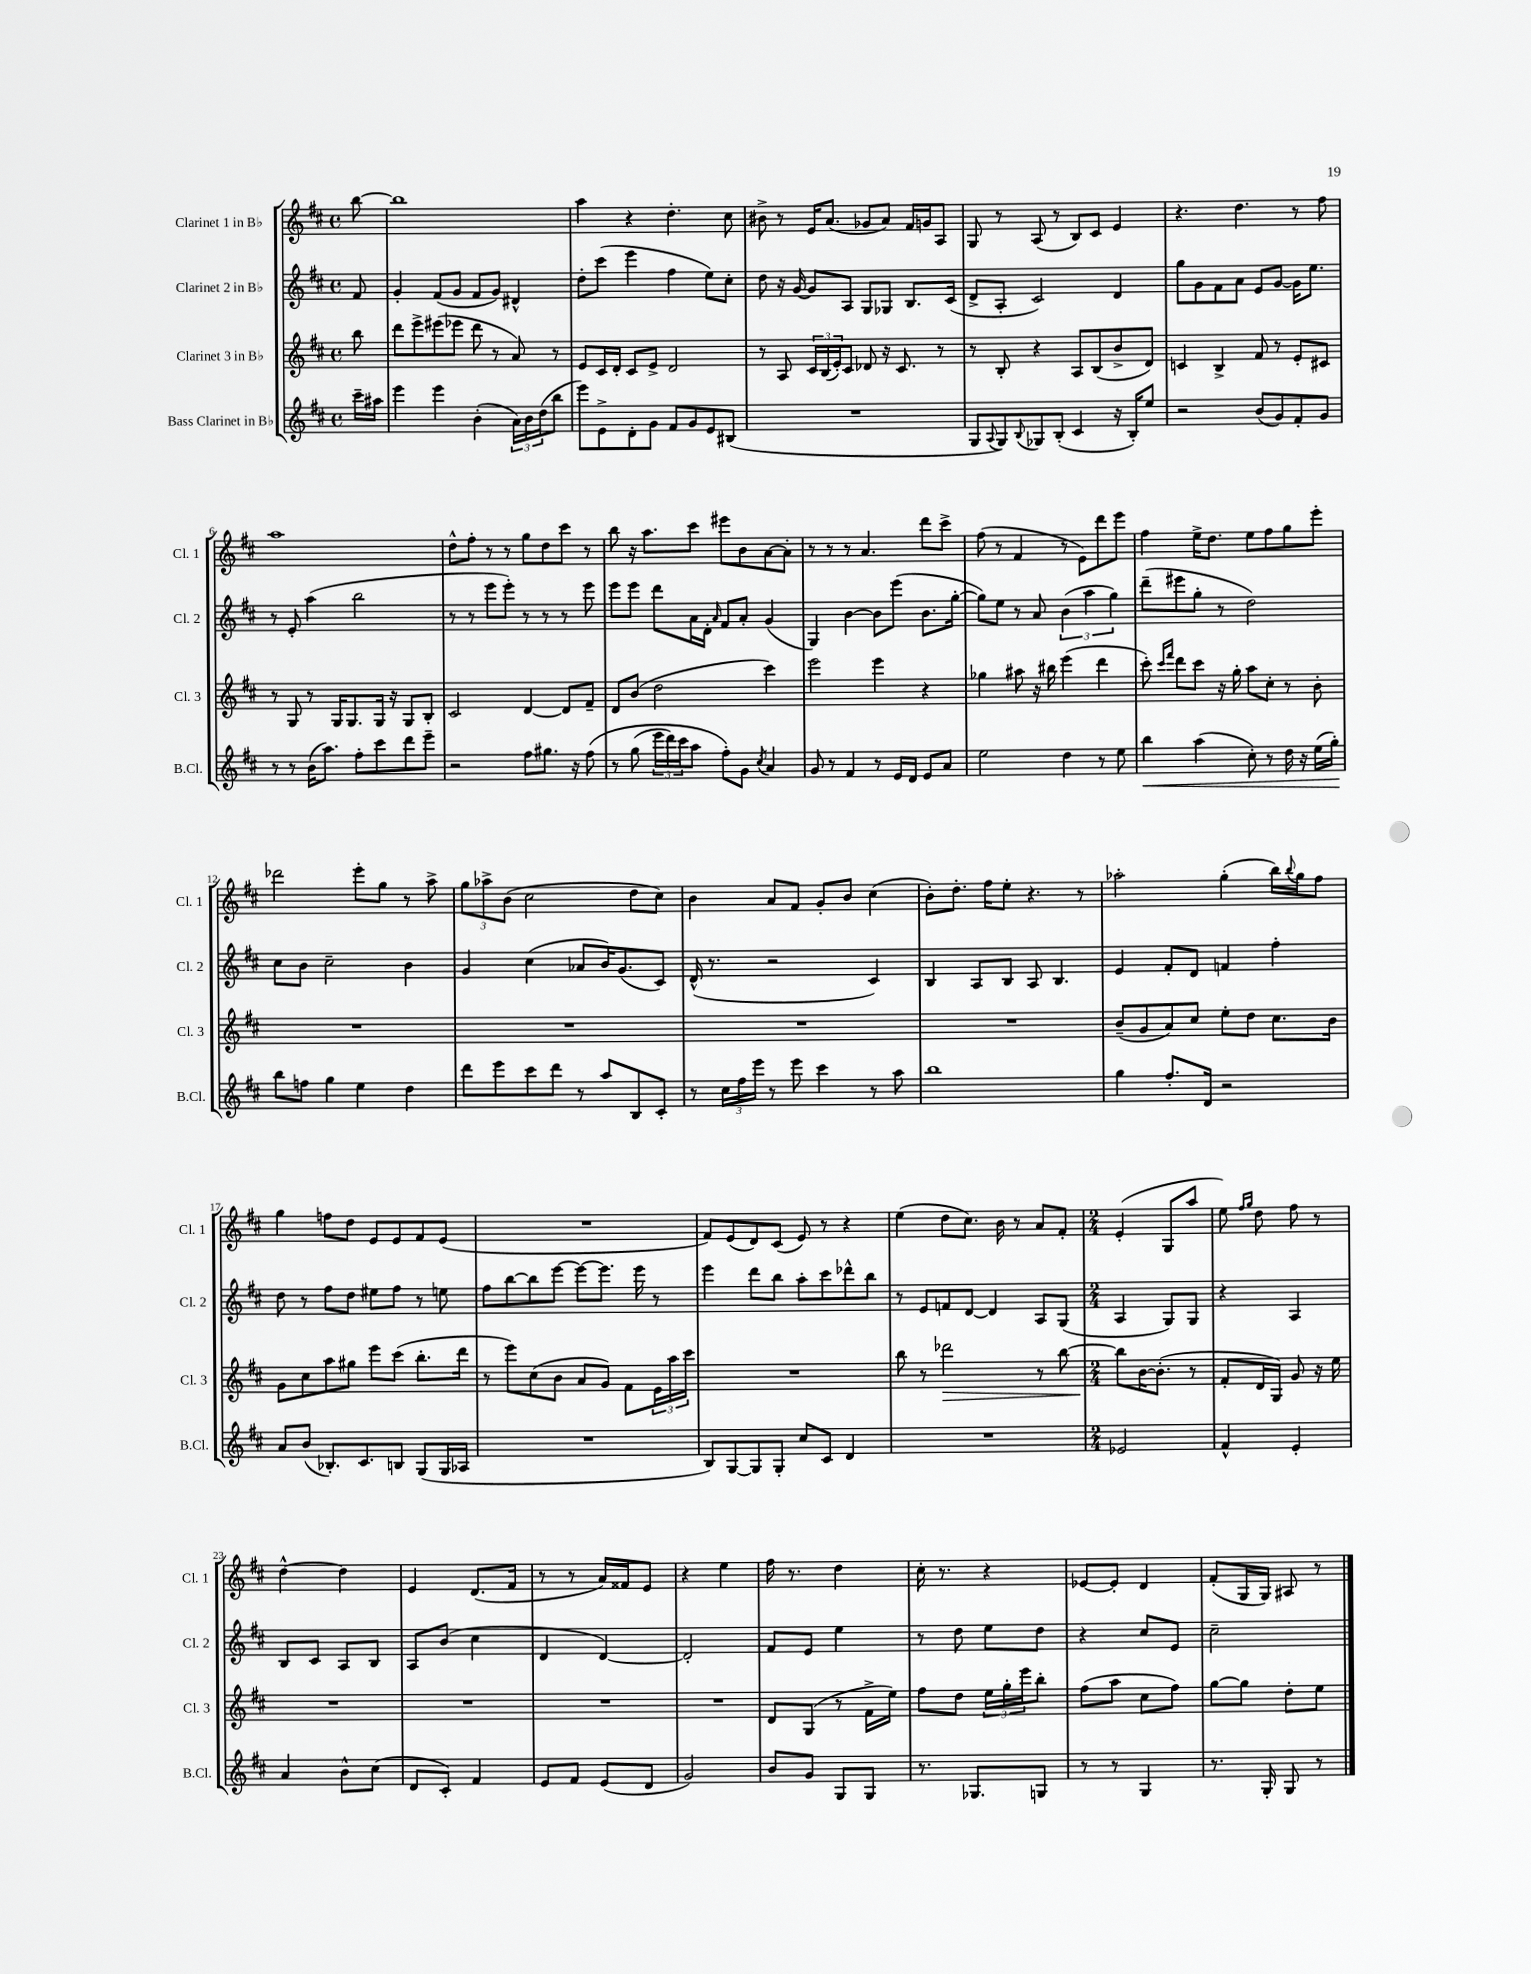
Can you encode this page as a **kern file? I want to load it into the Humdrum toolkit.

**kern	**dynam	**kern	**dynam	**kern	**kern
*part4	*part4	*part3	*part3	*part2	*part1
*staff4	*staff4	*staff3	*staff3	*staff2	*staff1
*I"Bass Clarinet in B♭	*	*I"Clarinet 3 in B♭	*	*I"Clarinet 2 in B♭	*I"Clarinet 1 in B♭
*I'B.Cl.	*	*I'Cl. 3	*	*I'Cl. 2	*I'Cl. 1
*clefG2	*	*clefG2	*	*clefG2	*clefG2
*k[f#c#]	*	*k[f#c#]	*	*k[f#c#]	*k[f#c#]
*M4/4	*	*M4/4	*	*M4/4	*M4/4
*met(c)	*	*met(c)	*	*met(c)	*met(c)
=	=	=	=	=	=
16ccc#~\LL	.	8bb\	.	8f#/	[8bb\
16aa#X\JJ	.	.	.	.	.
=1	=1	=1	=1	=1	=1
4eee\	.	8ddd\L	.	4g'/	1bb]
.	.	8eee^\	.	.	.
4eee\	.	(8eee#X\	.	(8f#/L	.
.	.	8eee-X\J	.	8g/J	.
(4b'\	.	8ddd\	.	8f#/L	.
.	.	8r	.	8g/J)	.
24a\LL)	.	8a/)	.	4d#X^^/	.
24b\	.	.	.	.	.
(24dd\J	.	.	.	.	.
8bb\J	.	8r	.	.	.
=2	=2	=2	=2	=2	=2
8eee\L)	.	8e/L	.	8dd'\L	4aa\
8e^\	.	16c#/L	.	(8ccc#\J	.
.	.	16d'/JJ	.	.	.
8d'\	.	8c#/L	.	4eee\	4r
8g\J	.	8e^/J	.	.	.
8f#/L	.	2d/	.	4ff#\	4.dd'\
8g/	.	.	.	.	.
8e/	.	.	.	8ee\L)	.
(8B#X/J	.	.	.	8cc#'\J	8cc#\
=3	=3	=3	=3	=3	=3
1r	.	8r	.	8dd\	8b#X^\
.	.	8A/	.	16r	8r
.	.	.	.	[16g/	.
.	.	24c#/LL	.	8g/L]	16e/KL
.	.	(24B/	.	.	.
.	.	.	.	.	(8.a/J
.	.	24e'/J)	.	.	.
.	.	8c#/J	.	8A/J	.
.	.	8d-X/	.	8G/L	8g-X/L
.	.	16r	.	8G-X/J	8a/J)
.	.	8.c#/	.	.	.
.	.	.	.	8.B/L	16f#/LL
.	.	.	.	.	16gn/J
.	.	8r	.	.	8A/J
.	.	.	.	(16c#/Jk	.
=4	=4	=4	=4	=4	=4
8G/L	.	8r	.	8d^/L	8G/
8qqA/	.	.	.	.	.
8G/)	.	8B'/	.	8A'/J	8r
8qqB/	.	.	.	.	.
8G-X/	.	4r	.	2c#/)	(8A/
(8B'/J	.	.	.	.	8r
4c#/	.	8A/L	.	.	8B/L)
.	.	(8B/	.	.	8c#/J
16r	.	8b^/	.	4d/	4e/
16B'/KL)	.	.	.	.	.
8ee/J	.	8d/J)	.	.	.
=5	=5	=5	=5	=5	=5
2r	.	4cn/	.	8gg\L	4.r
.	.	.	.	8g\	.
.	.	4B^/	.	8f#\	.
.	.	.	.	8a\J	4.dd\
(8b/L	.	8f#/	.	8e/L	.
8g/)	.	8r	.	[8g/J	.
8f#'/	.	8e'/L	.	16g\KL]	8r
.	.	.	.	8.ee\J	.
8g/J	.	8c#X/J	.	.	8ff#\
!!LO:LB:g=z
=6	=6	=6	=6	=6	=6
8r	.	8r	.	8r	1aa
8r	.	8G/	.	8e'/	.
(16b\KL	.	8r	.	(4aa\	.
8.aa\J)	.	.	.	.	.
.	.	16G/KL	.	.	.
.	.	8.G/	.	.	.
8ff#'\L	.	.	.	2bb\	.
8ccc#\	.	16G/Jk	.	.	.
.	.	16r	.	.	.
8ddd\	.	8G/L	.	.	.
8eee~\J	.	8B'/J	.	.	.
=7	=7	=7	=7	=7	=7
2r	.	2c#/	.	8r	8dd^^\L
.	.	.	.	8r	8ff#'\J
.	.	.	.	8eee\L	8r
.	.	.	.	8eee'\J)	8r
8ff#\L	.	[4d/	.	8r	8gg\L
8.gg#X\J	.	.	.	8r	8dd\
.	.	8d/L]	.	8r	8ccc#\J
16r	.	.	.	.	.
(8ff#\	.	8f#~/J	.	8eee\	8r
=8	=8	=8	=8	=8	=8
8r	.	8d/L	.	8eee\L	8bb\
(8gg\	.	(8b/J	.	8eee\J	16r
.	.	.	.	.	8.aa\L
24eee\LL	.	2dd\	.	8ddd\L	.
24ddd\)	.	.	.	.	.
24ccc#\J	.	.	.	.	.
8aa\J	.	.	.	16a\L	8ccc#\J
.	.	.	.	16d'\JJ	.
.	.	.	.	16qqa/	.
8ff#'\L)	.	.	.	8f#/L	8eee#X\L
8g\J	.	.	.	8a'/J	8b\
8qcc#/	.	.	.	.	.
4a/	.	4ccc#\)	.	(4g/	[8a\
.	.	.	.	.	8a'\J]
=9	=9	=9	=9	=9	=9
8g/	.	2eee\	.	4G/)	8r
8r	.	.	.	.	8r
4f#/	.	.	.	[4b\	8r
.	.	.	.	.	4.a/
8r	.	4eee\	.	8b\L]	.
16e/LL	.	.	.	(8eee\J	.
16d/JJ	.	.	.	.	.
8e/L	.	4r	.	8.b\L	8ddd\L
8a/J	.	.	.	.	8ccc#^\J
.	.	.	.	[16gg'\Jk	.
=10	=10	=10	=10	=10	=10
2ee\	.	4gg-X\	.	8gg\L])	(8ff#\
.	.	.	.	8ee\J	8r
.	.	8aa#X\	.	8r	4f#/
.	.	16r	.	8a/	.
.	.	16bb#X\	.	.	.
4dd\	.	(4eee\	.	(6b\	8r
.	.	.	.	.	8e\L)
.	.	.	.	6aa\	.
8r	.	4ddd\	.	.	8ddd\
.	.	.	.	6gg\)	.
8ee\	.	.	.	.	8eee\J
=11	=11	=11	=11	=11	=11
!	!LO:HP:b	!	!	!	!
4bb\	<	8ccc#'\)	.	(8ddd~\L	4ff#\
.	.	16qqccc#/LL	.	.	.
.	.	16qqfff#/JJ	.	.	.
.	.	8ddd\L	.	8eee#X\	.
(4aa\	.	8ccc#\J	.	8gg'\J	16ee^\KL
.	.	.	.	.	8.dd\J
.	.	16r	.	8r	.
.	.	16gg'\	.	.	.
8cc#'\)	.	8aa\L	.	2dd\)	8ee\L
8r	.	8cc#'\J	.	.	8ff#\
16dd\	.	8r	.	.	8gg\
16r	.	.	.	.	.
(16ee\LL	.	8b'\	.	.	8eee'\J
16gg'\JJ)	.	.	.	.	.
.	[	.	.	.	.
!!LO:LB:g=z
=12	=12	=12	=12	=12	=12
8bb\L	.	1r	.	8cc#\L	2ddd-X\
8ffn\J	.	.	.	8b\J	.
4gg\	.	.	.	2cc#~\	.
4ee\	.	.	.	.	8eee'\L
.	.	.	.	.	8gg\J
4dd\	.	.	.	4b\	8r
.	.	.	.	.	8aa^\
=13	=13	=13	=13	=13	=13
8ddd\L	.	1r	.	4g/	12gg\L
.	.	.	.	.	12aa-X^\
8eee\	.	.	.	.	.
.	.	.	.	.	(12b\J
8ccc#\	.	.	.	(4cc#\	2cc#\
8ddd\J	.	.	.	.	.
8r	.	.	.	8a-X/L	.
8aa/L	.	.	.	16b/K)	.
.	.	.	.	(8.g/	.
8B/	.	.	.	.	8dd\L
8c#'/J	.	.	.	8c#/J)	8cc#\J)
=14	=14	=14	=14	=14	=14
8r	.	1r	.	(16d^^/	4b\
.	.	.	.	8.r	.
24cc#\LL	.	.	.	.	.
24ff#\	.	.	.	.	.
24eee\JJ	.	.	.	.	.
8r	.	.	.	2r	8a/L
8eee\	.	.	.	.	8f#/J
4ccc#\	.	.	.	.	8g'/L
.	.	.	.	.	8b/J
8r	.	.	.	4c#/)	(4cc#\
8aa\	.	.	.	.	.
=15	=15	=15	=15	=15	=15
1bb	.	1r	.	4B/	8b'\L)
.	.	.	.	.	8.dd'\J
.	.	.	.	8A/L	.
.	.	.	.	.	16ff#\KL
.	.	.	.	8B/J	8ee'\J
.	.	.	.	8A/	4.r
.	.	.	.	4.B/	.
.	.	.	.	.	8r
=16	=16	=16	=16	=16	=16
4gg\	.	(8b~/L	.	4e/	2aa-X'\
.	.	8g/	.	.	.
8.ff#'/L	.	8a/)	.	8f#'/L	.
.	.	8cc#/J	.	8d/J	.
16d/Jk	.	.	.	.	.
2r	.	8ee'\L	.	4fn/	(4gg'\
.	.	8dd\J	.	.	.
.	.	8.cc#\L	.	4ff#'\	16bb\LL)
.	.	.	.	.	8qqbb/
.	.	.	.	.	16gg\J
.	.	.	.	.	8ff#\J
.	.	16b\Jk	.	.	.
!!LO:LB:g=z
=17	=17	=17	=17	=17	=17
8a/L	.	8g\L	.	8dd\	4gg\
(8b/J	.	8cc#\	.	8r	.
8.B-X'/L)	.	8aa\	.	8ff#\L	8ffn\L
.	.	8gg#X\J	.	8dd\J	8dd\J
8.c#/	.	.	.	.	.
.	.	8eee\L	.	8ee#X\L	8e/L
8Bn/J	.	(8ccc#\J	.	8ff#\J	8e/
(8G/L	.	8.bb'\L	.	8r	8f#/
16G/L	.	.	.	8een\	(8e/J
16A-X/JJ	.	16ddd\Jk	.	.	.
=18	=18	=18	=18	=18	=18
1r	.	8r	.	8ff#\L	1r
.	.	8eee\L)	.	[8bb\	.
.	.	(8cc#\	.	8bb\]	.
.	.	8b\J	.	[8eee\J	.
.	.	8a/L	.	8eee\L_	.
.	.	8g/J)	.	8.eee\J]	.
.	.	8f#\L	.	.	.
.	.	.	.	16eee\	.
.	.	24e\L	.	8r	.
.	.	24aa\	.	.	.
.	.	24ccc#\JJ	.	.	.
=19	=19	=19	=19	=19	=19
8B/L)	.	1r	.	4eee\	8f#/L)
[8G/	.	.	.	.	(8e/
8G/]	.	.	.	8ddd\L	8d/)
8G'/J	.	.	.	8bb\J	(8c#/J
8cc#/L	.	.	.	8aa'\L	8e/)
8c#/J	.	.	.	8ccc#\	8r
4d/	.	.	.	8ddd-X^^\	4r
.	.	.	.	8bb\J	.
=20	=20	=20	=20	=20	=20
1r	.	8bb\	.	8r	(4ee\
.	.	8r	.	8e/L	.
!	!	!	!LO:HP:b	!	!
.	.	2ddd-X\	>	8fn/	8dd\L
.	.	.	.	[8d/J	8.cc#\J)
.	.	.	.	4d/]	.
.	.	.	.	.	16b\
.	.	.	.	.	8r
.	.	8r	.	8A/L	8a/L
.	.	[8bb\	.	(8G/J	8f#'/J
=21	=21	=21	=21	=21	=21
*M2/4	*	*M2/4	*	*M2/4	*M2/4
2e-X/	.	8bb\L]	.	4A/	(4e'/
.	.	[16b\K	]	.	.
.	.	(8.b'\J]	.	.	.
.	.	.	.	8G/L)	8G/L
.	.	8r	.	8G/J	8aa/J
=22	=22	=22	=22	=22	=22
4f#^^/	.	8f#'/L	.	4r	8ee\)
.	.	.	.	.	16qqff#/LL
.	.	.	.	.	16qqgg/JJ
.	.	16d/L	.	.	8dd\
.	.	16G/JJ)	.	.	.
4e'/	.	8g/	.	4A/	8ff#\
.	.	16r	.	.	8r
.	.	16ee\	.	.	.
!!LO:LB:g=z
=23	=23	=23	=23	=23	=23
4a/	.	2r	.	8B/L	[4dd^^\
.	.	.	.	8c#/J	.
8b^^\L	.	.	.	8A/L	4dd\]
(8cc#\J	.	.	.	8B/J	.
=24	=24	=24	=24	=24	=24
8d/L	.	2r	.	8A/L	4e/
8c#'/J)	.	.	.	(8b/J	.
4f#/	.	.	.	4cc#\	(8.d/L
.	.	.	.	.	16f#/Jk
=25	=25	=25	=25	=25	=25
8e/L	.	2r	.	4d/	8r
8f#/J	.	.	.	.	8r
(8e/L	.	.	.	[4d/)	16a/LL)
.	.	.	.	.	16f##X/J
8d/J	.	.	.	.	8e/J
=26	=26	=26	=26	=26	=26
2g/)	.	2r	.	2d'/]	4r
.	.	.	.	.	4ee\
=27	=27	=27	=27	=27	=27
8b/L	.	8d/L	.	8f#/L	16ff#\
.	.	.	.	.	8.r
8g/J	.	(8G/J	.	8e/J	.
8G/L	.	8r	.	4ee\	4dd\
8G/J	.	16f#^\LL	.	.	.
.	.	16ee\JJ)	.	.	.
=28	=28	=28	=28	=28	=28
8.r	.	8ff#\L	.	8r	16cc#'\
.	.	.	.	.	8.r
.	.	8dd\J	.	8dd\	.
8.G-X/L	.	.	.	.	.
.	.	24ee\LL	.	8ee\L	4r
.	.	24gg'\	.	.	.
.	.	24eee\J	.	.	.
8Gn/J	.	8bb'\J	.	8dd\J	.
=29	=29	=29	=29	=29	=29
8r	.	(8ff#\L	.	4r	[8e-X/L
8r	.	8aa\J	.	.	8e-'/J]
4G/	.	8cc#\L	.	8cc#/L	4d/
.	.	8ff#\J)	.	8e/J	.
=30	=30	=30	=30	=30	=30
8.r	.	[8gg\L	.	2cc#~\	(8f#'/L
.	.	8gg\J]	.	.	16G/L
16G'/	.	.	.	.	16G/JJ)
8G/	.	8dd'\L	.	.	8A#X/
8r	.	8ee\J	.	.	8r
==	==	==	==	==	==
*-	*-	*-	*-	*-	*-
